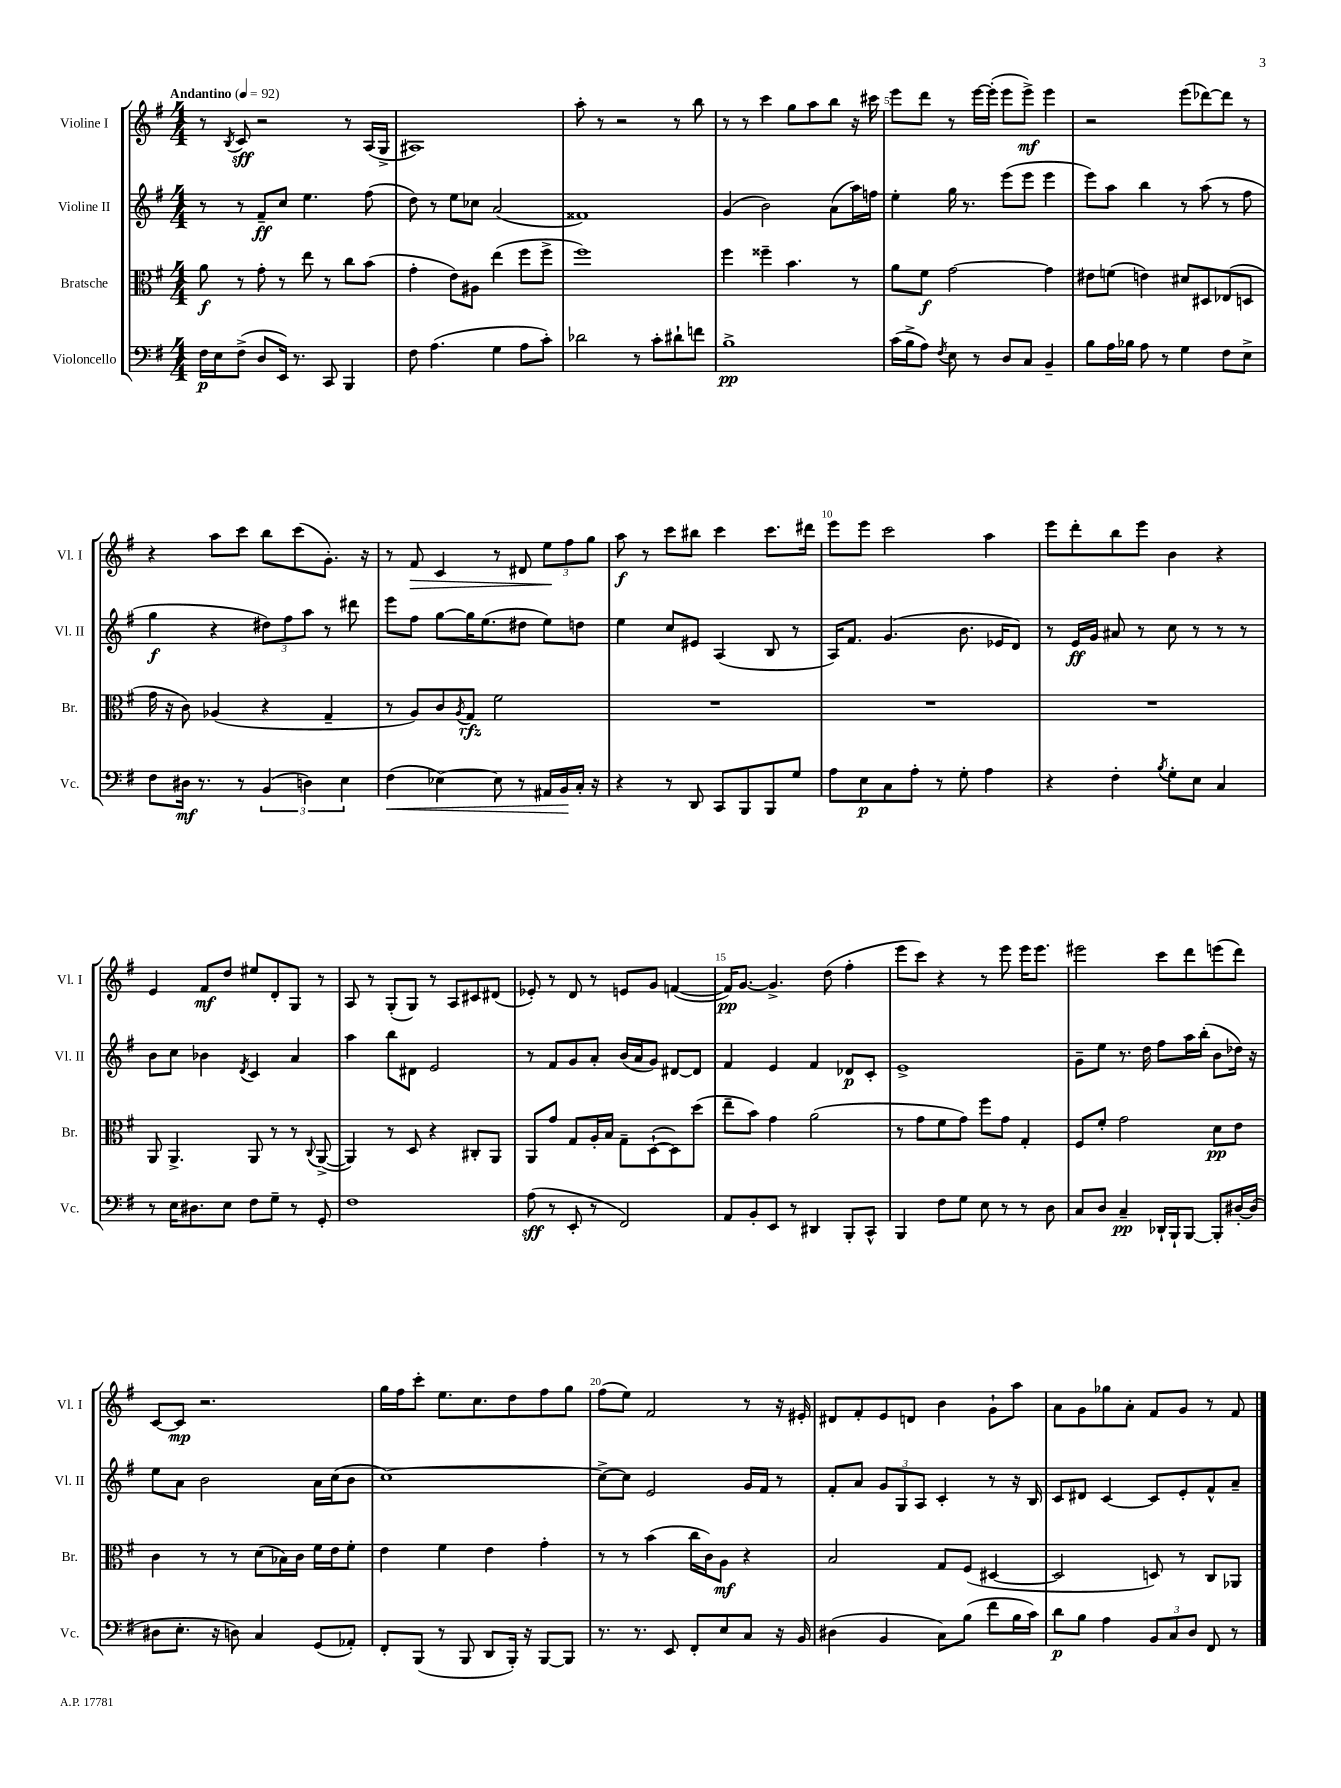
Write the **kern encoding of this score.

**kern	**dynam	**kern	**dynam	**kern	**dynam	**kern	**dynam
*part4	*part4	*part3	*part3	*part2	*part2	*part1	*part1
*staff4	*staff4	*staff3	*staff3	*staff2	*staff2	*staff1	*staff1
*I"Violoncello	*	*I"Bratsche	*	*I"Violine II	*	*I"Violine I	*
*I'Vc.	*	*I'Br.	*	*I'Vl. II	*	*I'Vl. I	*
*clefF4	*	*clefC3	*	*clefG2	*	*clefG2	*
*k[f#]	*	*k[f#]	*	*k[f#]	*	*k[f#]	*
*M4/4	*	*M4/4	*	*M4/4	*	*M4/4	*
*MM92	*	*MM92	*	*MM92	*	*MM92	*
=1	=1	=1	=1	=1	=1	=1	=1
!	!	!	!	!	!	!LO:TX:a:B:t=Andantino	!
16F#\LL	p	8a\	f	8r	.	8r	.
16E\J	.	.	.	.	.	.	.
.	.	.	.	.	.	8qB/	.
(8F#^\J	.	8r	.	8r	.	8c/	sff
8D/L	.	8g'\	.	8f#~/L	ff	2r	.
16EE/Jk)	.	8r	.	8cc/J	.	.	.
8.r	.	.	.	.	.	.	.
.	.	8ee\	.	4.ee\	.	.	.
8CC/	.	8r	.	.	.	.	.
4BBB/	.	8cc\L	.	.	.	8r	.
.	.	(8b\J	.	(8ff#\	.	(16A/LL	.
.	.	.	.	.	.	16G^/JJ	.
=2	=2	=2	=2	=2	=2	=2	=2
8F#\	.	4g'\	.	8dd\)	.	1A#X)	.
(4.A\	.	.	.	8r	.	.	.
.	.	8e\L)	.	8ee\L	.	.	.
.	.	8A#X\J	.	8cc-X\J	.	.	.
4G\	.	(4ee\	.	(2a/	.	.	.
8A\L	.	8ff#\L	.	.	.	.	.
8c'\J)	.	8ff#^\J	.	.	.	.	.
=3	=3	=3	=3	=3	=3	=3	=3
2d-X\	.	1ff#)	.	1f##X)	.	8aa'\	.
.	.	.	.	.	.	8r	.
.	.	.	.	.	.	2r	.
8r	.	.	.	.	.	.	.
8c'\L	.	.	.	.	.	.	.
8d#X`\	.	.	.	.	.	8r	.
8fn\J	.	.	.	.	.	8bb\	.
=4	=4	=4	=4	=4	=4	=4	=4
1B^	pp	4ff#\	.	(4g/	.	8r	.
.	.	.	.	.	.	8r	.
.	.	4ff##X~\	.	2b\)	.	4ccc\	.
.	.	4.b\	.	.	.	8gg\L	.
.	.	.	.	.	.	8aa\	.
.	.	.	.	(8a\L	.	8bb\J	.
.	.	8r	.	16aa\L)	.	16r	.
.	.	.	.	16ffn\JJ	.	16ccc#X\	.
=5	=5	=5	=5	=5	=5	=5	=5
(16c\LL	.	8a\L	.	4ee'\	.	8eee\L	.
16B^\J	.	.	.	.	.	.	.
8A\J)	.	8f#\J	f	.	.	8ddd\J	.
8qF#/	.	.	.	.	.	.	.
8E\	.	[2g\	.	16gg\	.	8r	.
.	.	.	.	8.r	.	.	.
8r	.	.	.	.	.	[16eee\LL	.
.	.	.	.	.	.	(16eee'\JJ]	.
8D/L	.	.	.	(8eee\L	.	8eee\L	.
8C/J	.	.	.	8eee\J	.	8eee^\J)	mf
4BB~/	.	4g\]	.	4eee\	.	4eee\	.
=6	=6	=6	=6	=6	=6	=6	=6
8B\L	.	8e#X\L	.	8eee\L)	.	2r	.
16A\L	.	(8fn\J	.	8aa\J	.	.	.
16B-X\JJ	.	.	.	.	.	.	.
8A\	.	4en\)	.	4bb\	.	.	.
8r	.	.	.	.	.	.	.
4G\	.	8d#X/L	.	8r	.	(8eee\L	.
.	.	8D#X/	.	(8aa\	.	[8ddd-X\)	.
8F#\L	.	(8E-X/	.	8r	.	8ddd-\J]	.
8E^\J	.	8Dn/J	.	8ff#\	.	8r	.
!!LO:LB:g=z
=7	=7	=7	=7	=7	=7	=7	=7
8F#\L	.	16g\	.	4gg\	f	4r	.
.	.	16r	.	.	.	.	.
16D#X\Jk	mf	8c\)	.	.	.	.	.
8.r	.	.	.	.	.	.	.
.	.	(4A-X/	.	4r	.	8aa\L	.
8r	.	.	.	.	.	8ccc\J	.
(6BB/	.	4r	.	12dd#X\L)	.	8bb\L	.
.	.	.	.	12ff#\	.	.	.
.	.	.	.	.	.	(8ccc\	.
6Dn\)	.	.	.	12aa\J	.	.	.
.	.	4G~/	.	8r	.	8.g'\J)	.
6E\	.	.	.	.	.	.	.
.	.	.	.	8ddd#X\	.	.	.
.	.	.	.	.	.	16r	.
=8	=8	=8	=8	=8	=8	=8	=8
!	!LO:HP:b	!	!	!	!	!	!
(4F#\	<	8r	.	8eee\L	.	8r	.
!	!	!	!	!	!	!	!LO:HP:b
.	.	8A/L)	.	8ff#\J	.	8f#/	>
[4E-X\)	.	8c/	.	[8gg\L	.	4c/	.
.	.	8qA/	.	.	.	.	.
.	.	8G/J	rfz	16gg\K]	.	.	.
.	.	.	.	(8.ee\	.	.	.
8E-\]	.	2f#\	.	.	.	8r	.
8r	.	.	.	8dd#X\J	.	8d#X/	.
16AA#X/LL	.	.	.	8ee\L)	.	12ee\L	.
16BB/	.	.	.	.	.	.	.
.	.	.	.	.	.	12ff#\	]
16C'/JJ	[	.	.	8ddn\J	.	.	.
.	.	.	.	.	.	12gg\J	.
16r	.	.	.	.	.	.	.
=9	=9	=9	=9	=9	=9	=9	=9
4r	.	1r	.	4ee\	.	8aa\	f
.	.	.	.	.	.	8r	.
8r	.	.	.	8cc/L	.	8ccc\L	.
8DD/	.	.	.	8e#X/J	.	8bb#X\J	.
8CC/L	.	.	.	(4A/	.	4ccc\	.
8BBB/	.	.	.	.	.	.	.
8BBB/	.	.	.	8B/	.	8.ccc\L	.
8G/J	.	.	.	8r	.	.	.
.	.	.	.	.	.	16ddd#X\Jk	.
=10	=10	=10	=10	=10	=10	=10	=10
8A\L	.	1r	.	16A/KL)	.	8eee\L	.
.	.	.	.	8.f#/J	.	.	.
8E\	p	.	.	.	.	8eee\J	.
8C\	.	.	.	(4.g/	.	2ccc\	.
8A'\J	.	.	.	.	.	.	.
8r	.	.	.	.	.	.	.
8G'\	.	.	.	8.b\	.	.	.
4A\	.	.	.	.	.	4aa\	.
.	.	.	.	16e-X/KL	.	.	.
.	.	.	.	8d/J)	.	.	.
=11	=11	=11	=11	=11	=11	=11	=11
4r	.	1r	.	8r	.	8eee\L	.
.	.	.	.	16e/LL	ff	8ddd'\	.
.	.	.	.	16g/JJ	.	.	.
4F#'\	.	.	.	8a#X/	.	8bb\	.
.	.	.	.	8r	.	8eee\J	.
8qB/	.	.	.	.	.	.	.
8G'\L	.	.	.	8cc\	.	4b\	.
8E\J	.	.	.	8r	.	.	.
4C/	.	.	.	8r	.	4r	.
.	.	.	.	8r	.	.	.
!!LO:LB:g=z
=12	=12	=12	=12	=12	=12	=12	=12
8r	.	8AA/	.	8b\L	.	4e/	.
16E\KL	.	4.AA^/	.	8cc\J	.	.	.
8.D#X\	.	.	.	.	.	.	.
.	.	.	.	4b-X\	.	8f#/L	mf
8E\J	.	.	.	.	.	8dd/J	.
.	.	.	.	8qd/	.	.	.
8F#\L	.	8AA/	.	4c/	.	8ee#X/L	.
8G~\J	.	8r	.	.	.	8d'/	.
8r	.	8r	.	4a/	.	8G/J	.
.	.	8qqC/	.	.	.	.	.
8GG'/	.	([8AA^/	.	.	.	8r	.
=13	=13	=13	=13	=13	=13	=13	=13
1F#	.	4AA/])	.	4aa\	.	8A/	.
.	.	.	.	.	.	8r	.
.	.	8r	.	8bb\L	.	(8G'/L	.
.	.	8D/	.	8d#X\J	.	8G/J)	.
.	.	4r	.	2e/	.	8r	.
.	.	.	.	.	.	8A/L	.
.	.	8C#X'/L	.	.	.	8c#X/	.
.	.	8AA/J	.	.	.	(8d#X/J	.
=14	=14	=14	=14	=14	=14	=14	=14
(8A\	sff	8AA/L	.	8r	.	8e-X'/)	.
8r	.	8g/J	.	8f#/L	.	8r	.
8EE'/	.	8G/L	.	8g/	.	8d/	.
8r	.	16A'/L	.	8a'/J	.	8r	.
.	.	16B/JJ	.	.	.	.	.
2FF#/)	.	8G~\L	.	(16b/LL	.	8en/L	.
.	.	.	.	16a/J	.	.	.
.	.	([8D`\	.	8g/J)	.	8g/J	.
.	.	8D\])	.	[8d#X/L	.	([4fn/	.
.	.	(8dd\J	.	8d#/J]	.	.	.
=15	=15	=15	=15	=15	=15	=15	=15
8AA/L	.	8ee~\L	.	4f#/	.	16f/KL])	pp
.	.	.	.	.	.	[8.g/J	.
8BB'/	.	8b\J)	.	.	.	.	.
8EE/J	.	4g\	.	4e/	.	4.g^/]	.
8r	.	.	.	.	.	.	.
4DD#X/	.	(2a\	.	4f#/	.	.	.
.	.	.	.	.	.	(8dd\	.
8BBB'/L	.	.	.	8d-X/L	p	4ff#'\	.
8CC^^/J	.	.	.	8c'/J	.	.	.
=16	=16	=16	=16	=16	=16	=16	=16
4BBB/	.	8r	.	1e^	.	8eee\L	.
.	.	8g\L	.	.	.	8ccc\J)	.
8F#\L	.	8f#\	.	.	.	4r	.
8G\J	.	8g\J)	.	.	.	.	.
8E\	.	8ff#\L	.	.	.	8r	.
8r	.	8g\J	.	.	.	8eee\	.
8r	.	4G'/	.	.	.	16eee\KL	.
.	.	.	.	.	.	8.eee\J	.
8D\	.	.	.	.	.	.	.
=17	=17	=17	=17	=17	=17	=17	=17
8C/L	.	8F#/L	.	8g~\L	.	2eee#X\	.
8D/J	.	8f#'/J	.	8ee\J	.	.	.
4C~/	pp	2g\	.	8.r	.	.	.
.	.	.	.	16dd\	.	.	.
16DD-X`/LL	.	.	.	8ff#\L	.	8ccc\L	.
16BBB`/J	.	.	.	.	.	.	.
[8BBB/J	.	.	.	16aa\L	.	8ddd\	.
.	.	.	.	(16bb'\JJ	.	.	.
8BBB'/L]	.	8d\L	pp	8b\L	.	(8eeen\	.
[16D#X'/L	.	8e\J	.	16dd-X\Jk)	.	8ddd\J)	.
(16D#/JJ]	.	.	.	16r	.	.	.
!!LO:LB:g=z
=18	=18	=18	=18	=18	=18	=18	=18
8D#X\L	.	4c\	.	8ee\L	.	[8c/L	.
8.E'\J	.	.	.	8a\J	.	8c/J]	mp
.	.	8r	.	2b\	.	2.r	.
16r	.	.	.	.	.	.	.
8Dn\)	.	8r	.	.	.	.	.
4C/	.	(8d\L	.	.	.	.	.
.	.	16B-X\L)	.	.	.	.	.
.	.	16c\JJ	.	.	.	.	.
(8GG/L	.	16f#\LL	.	16a\LL	.	.	.
.	.	16e\J	.	(16cc\J	.	.	.
8AA-X'/J)	.	8f#'\J	.	8b\J	.	.	.
=19	=19	=19	=19	=19	=19	=19	=19
8FF#'/L	.	4e\	.	[1cc)	.	16gg\LL	.
.	.	.	.	.	.	16ff#\J	.
(8BBB/J	.	.	.	.	.	8ccc'\J	.
8r	.	4f#\	.	.	.	8.ee\L	.
8BBB/	.	.	.	.	.	.	.
.	.	.	.	.	.	8.cc\	.
8DD/L	.	4e\	.	.	.	.	.
16BBB'/Jk)	.	.	.	.	.	8dd\	.
16r	.	.	.	.	.	.	.
[8BBB/L	.	4g'\	.	.	.	8ff#\	.
8BBB/J]	.	.	.	.	.	8gg\J	.
=20	=20	=20	=20	=20	=20	=20	=20
8.r	.	8r	.	8cc^\L_	.	(8ff#\L	.
.	.	8r	.	8cc\J]	.	8ee\J)	.
8.r	.	.	.	.	.	.	.
.	.	(4b\	.	2e/	.	2f#/	.
8EE/	.	.	.	.	.	.	.
8FF#'/L	.	16cc\LL	.	.	.	.	.
.	.	16c\J)	.	.	.	.	.
8E/	.	8A\J	mf	.	.	.	.
8C/J	.	4r	.	16g/LL	.	8r	.
.	.	.	.	16f#/JJ	.	.	.
16r	.	.	.	8r	.	16r	.
16BB/	.	.	.	.	.	16e#X'/	.
=21	=21	=21	=21	=21	=21	=21	=21
(4D#X\	.	2B/	.	8f#'/L	.	8d#X/L	.
.	.	.	.	8a/J	.	8f#'/	.
4BB/	.	.	.	12g/L	.	8e/	.
.	.	.	.	12G/	.	.	.
.	.	.	.	.	.	8dn/J	.
.	.	.	.	12A/J	.	.	.
8C\L)	.	8G/L	.	4c'/	.	4b\	.
(8B\J	.	(8F#/J	.	.	.	.	.
8f#\L	.	[4D#X/	.	8r	.	8g`\L	.
16B\L	.	.	.	16r	.	8aa\J	.
16c\JJ)	.	.	.	16B/	.	.	.
=22	=22	=22	=22	=22	=22	=22	=22
8d\L	p	2D#/]	.	8c/L	.	8a\L	.
8B\J	.	.	.	8d#X/J	.	8g\	.
4A\	.	.	.	[4c/	.	8gg-X\	.
.	.	.	.	.	.	8a'\J	.
12BB/L	.	8Dn/)	.	8c/L]	.	8f#/L	.
12C/	.	.	.	.	.	.	.
.	.	8r	.	8e'/	.	8g/J	.
12D/J	.	.	.	.	.	.	.
8FF#/	.	8C/L	.	8f#^^/	.	8r	.
8r	.	8AA-X/J	.	8a~/J	.	8f#/	.
==	==	==	==	==	==	==	==
*-	*-	*-	*-	*-	*-	*-	*-
